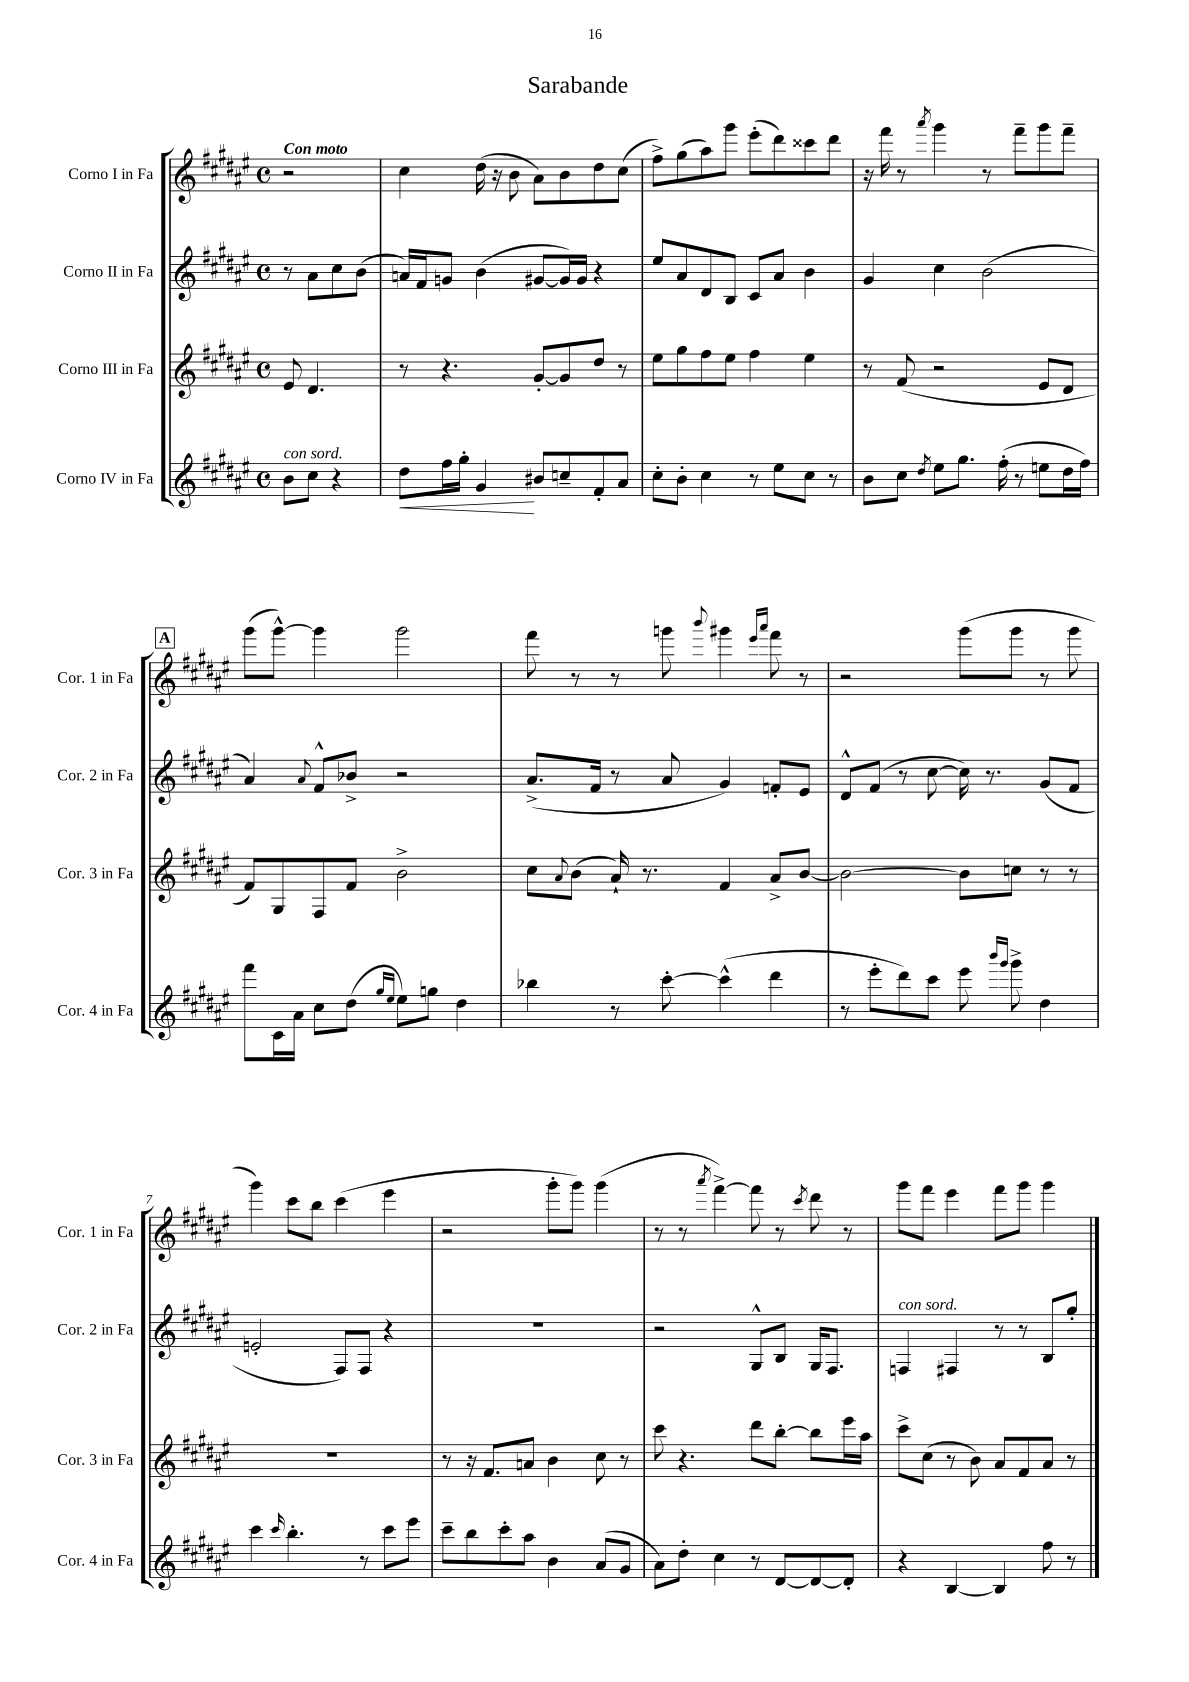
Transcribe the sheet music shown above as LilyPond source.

\header { title = "Sarabande" }
<<
\new StaffGroup <<
\new Staff = "s0" \with { instrumentName = "Corno I in Fa" shortInstrumentName = "Cor. 1 in Fa" } {
    \clef treble \key fis \major \defaultTimeSignature \time 4/4 \partial 2 \tempo "Con moto"
    r2 |
    cis''4 dis''16( r16 b'8 ais'8) b'8 dis''8 cis''8( |
    fis''8->) gis''8( ais''8) gis'''8 eis'''8-.( dis'''8) cisis'''8 dis'''8 |
    r16 fis'''16 r8 \acciaccatura { ais'''8 } gis'''4 r8 fis'''8-- gis'''8 fis'''8-- |
    \mark \markup { \box "A" } gis'''8( gis'''8~-^) gis'''4 gis'''2 |
    fis'''8 r8 r8 g'''8 \appoggiatura { b'''8 } gis'''4 \grace { eis'''16 ais'''16 } fis'''8 r8 |
    r2 gis'''8( gis'''8 r8 gis'''8 |
    gis'''4) cis'''8 b''8 cis'''4( eis'''4 |
    r2 gis'''8-. gis'''8) gis'''4( |
    r8 r8 \acciaccatura { ais'''8 } fis'''4~->) fis'''8 r8 \acciaccatura { cis'''8 } dis'''8 r8 |
    gis'''8 fis'''8 eis'''4 fis'''8 gis'''8 gis'''4 \bar "|." |
}
\new Staff = "s1" \with { instrumentName = "Corno II in Fa" shortInstrumentName = "Cor. 2 in Fa" } {
    \clef treble \key fis \major \defaultTimeSignature \time 4/4 \partial 2
    r8 ais'8 cis''8 b'8( |
    a'16) fis'16 g'8 b'4( gis'8~ gis'16) gis'16 r4 |
    eis''8 ais'8 dis'8 b8 cis'8 ais'8 b'4 |
    gis'4 cis''4 b'2( |
    \mark \markup { \box "A" } ais'4) \appoggiatura { ais'8 } fis'8-^ bes'8-> r2 |
    ais'8.->( fis'16 r8 ais'8 gis'4) f'8-. eis'8 |
    dis'8-^ fis'8( r8 cis''8~ cis''16) r8. gis'8( fis'8 |
    e'2-. fis8) fis8 r4 |
    R1 |
    r2 gis8-^ b8 gis16 fis8. |
    f4^\markup { \italic "con sord." } fis4 r8 r8 b8 gis''8-. \bar "|." |
}
\new Staff = "s2" \with { instrumentName = "Corno III in Fa" shortInstrumentName = "Cor. 3 in Fa" } {
    \clef treble \key fis \major \defaultTimeSignature \time 4/4 \partial 2
    eis'8 dis'4. |
    r8 r4. gis'8~-. gis'8 dis''8 r8 |
    eis''8 gis''8 fis''8 eis''8 fis''4 eis''4 |
    r8 fis'8( r2 eis'8 dis'8 |
    \mark \markup { \box "A" } fis'8) gis8 fis8 fis'8 b'2-> |
    cis''8 \appoggiatura { ais'8 } b'8( ais'16-!) r8. fis'4 ais'8-> b'8~ |
    b'2~ b'8 c''8 r8 r8 |
    R1 |
    r8 r16 fis'8. a'8 b'4 cis''8 r8 |
    cis'''8 r4. dis'''8 b''8~-. b''8 eis'''16 ais''16 |
    cis'''8-> cis''8( r8 b'8) ais'8 fis'8 ais'8 r8 \bar "|." |
}
\new Staff = "s3" \with { instrumentName = "Corno IV in Fa" shortInstrumentName = "Cor. 4 in Fa" } {
    \clef treble \key fis \major \defaultTimeSignature \time 4/4 \partial 2
    b'8^\markup { \italic "con sord." } cis''8 r4 |
    dis''8\< fis''16 gis''16-. gis'4\! bis'8 c''8-- fis'8-. ais'8 |
    cis''8-. b'8-. cis''4 r8 eis''8 cis''8 r8 |
    b'8 cis''8 \acciaccatura { dis''8 } eis''8 gis''8. fis''16-.( r8 e''8 dis''16 fis''16) |
    \mark \markup { \box "A" } fis'''8 cis'16 ais'16 cis''8 dis''8( \grace { gis''16 eis''16 } eis''8) g''8 dis''4 |
    bes''4 r8 cis'''8~-. cis'''4-^( dis'''4 |
    r8 eis'''8-. dis'''8) cis'''8 eis'''8 \grace { b'''16 gis'''16 } gis'''8-> dis''4 |
    cis'''4 \grace { cis'''16 } b''4.-. r8 cis'''8 eis'''8 |
    cis'''8-- b''8 cis'''8-. ais''8 b'4 ais'8( gis'8 |
    ais'8) dis''8-. cis''4 r8 dis'8~ dis'8~ dis'8-. |
    r4 b4~ b4 fis''8 r8 \bar "|." |
}
>>
>>
